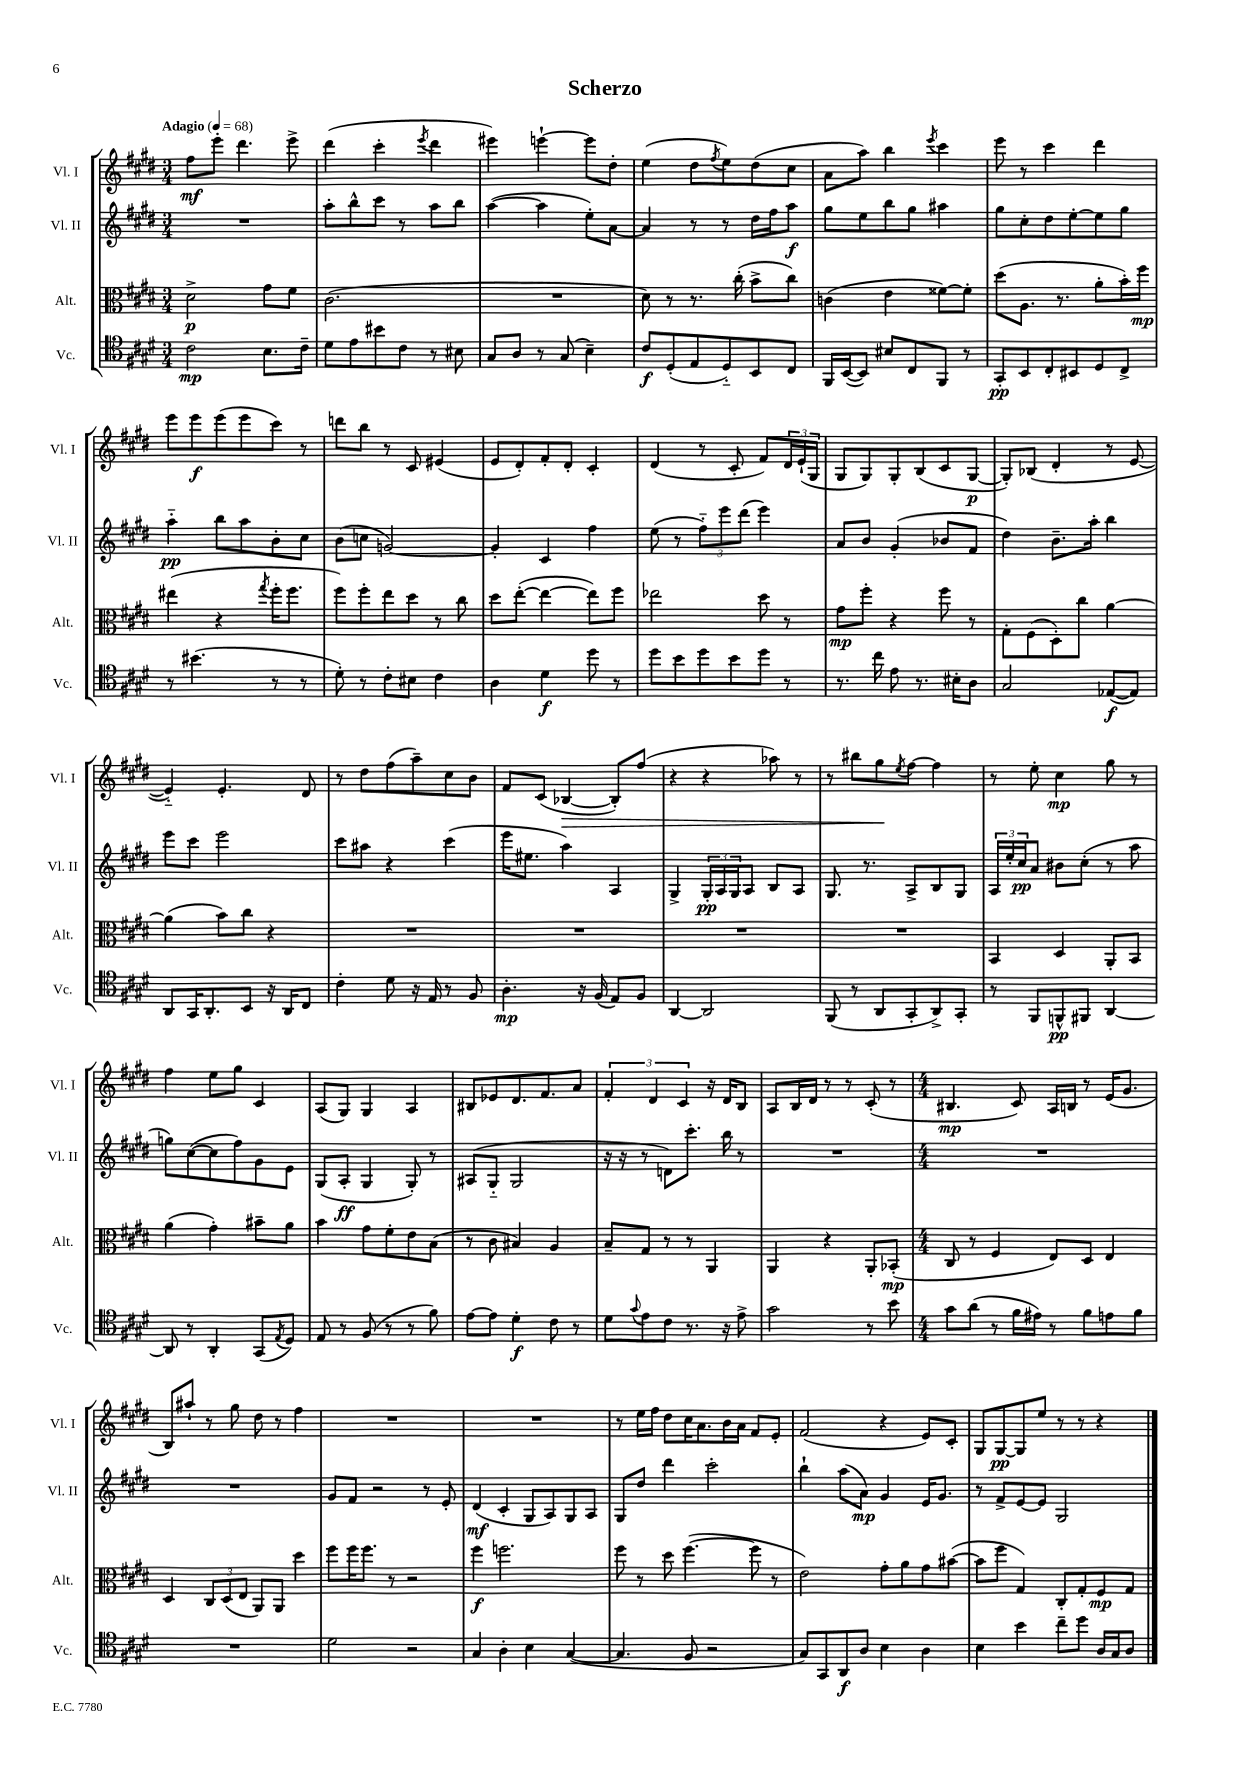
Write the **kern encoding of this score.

**kern	**kern	**kern	**kern
*staff4	*staff3	*staff2	*staff1
*clefC4	*clefC3	*clefG2	*clefG2
*k[f#c#g#d#]	*k[f#c#g#d#]	*k[f#c#g#d#]	*k[f#c#g#d#]
*M3/4	*M3/4	*M3/4	*M3/4
*MM68	*MM68	*MM68	*MM68
2c#	2d#^	2.r	8ff#
.	.	.	8eee'
.	.	.	4.ddd#
8.B	8g#	.	.
.	8f#	.	8eee^
16c#~	.	.	.
=	=	=	=
8d#	(2.c#	8aa'	(4ddd#
8e	.	8bb^^	.
8b#	.	8ccc#	4ccc#'
8c#	.	8r	.
.	.	.	8qeee
8r	.	8aa	4ddd#
8B#	.	8bb	.
=	=	=	=
8G#	2.r	([4aa	4eee#)
8A	.	.	.
8r	.	4aa]	[4eee`
(8G#	.	.	.
4B~)	.	8ee')	8eee]
.	.	[8a	8dd#'
=	=	=	=
8c#	8d#)	4a]	(4ee
(8D#'	8r	.	.
8E	8.r	8r	8dd#
.	.	.	8qff#
8D#'~)	.	8r	8ee)
.	(16cc#'	.	.
8BB	8b^	16dd#	(8dd#
.	.	16ff#	.
8C#	8cc#)	8aa	8cc#
=	=	=	=
16FF#	(4c	8gg#	8a
([16BB	.	.	.
8BB])	.	8ee	8aa)
8B#	4e	8bb	4bb
8C#	.	8gg#	.
.	.	.	8qeee
8FF#	[8f##)	4aa#	4ccc#
8r	8f##']	.	.
=	=	=	=
8GG#'	(8dd#	8gg#	8eee
8BB	8.A	8cc#'	8r
8C#'	.	8dd#	4ccc#
.	8.r	.	.
8BB#	.	[8ee'	.
8D#	8a'	8ee]	4ddd#
8C#^	16b')	8gg#	.
.	16ff#	.	.
=	=	=	=
8r	(4ee#	4aa'~	8eee
(4.b#	.	.	8eee
.	4r	8bb	(8eee
.	.	8aa	8eee
.	8qgg#	.	.
8r	16ff#'	8b'	8ccc#)
.	8.ff#	.	.
8r	.	8cc#	8r
=	=	=	=
8d#')	8ff#)	(8b	8ddd
8r	8ff#'	8cc	8bb
8c#'	8ee	[2g)	8r
8B#	8dd#	.	8c#
4c#	8r	.	(4e#
.	8cc#	.	.
=	=	=	=
4A	8dd#	4g']	8e
.	([8ee'	.	8d#')
4d#	4ee_	4c#	8f#'
.	.	.	8d#'
8dd#	8ee])	4ff#	4c#'
8r	8ff#	.	.
=	=	=	=
8dd#	2ee-	(8ee	(4d#
8b	.	8r	.
8dd#	.	12ff#'~)	8r
.	.	12eee	.
8b	.	.	8c#'
.	.	(12ddd#	.
8dd#	8dd#	4eee)	8f#)
8r	8r	.	24d#
.	.	.	(24e`
.	.	.	24G#
=	=	=	=
8.r	8g#	8a	8G#
.	8ff#'	8b	8G#)
16cc#	.	.	.
8e	4r	(4g#'	8G#'
8.r	.	.	(8B
.	8ff#	8b-	8c#
16B#'	.	.	.
8A	8r	8f#	[8G#
=	=	=	=
2G#	8G#'	4dd#)	8G#'])
.	(8F#	.	(8B-
.	8D#')	8.b~	4d#'
.	8cc#	.	.
.	.	16aa'	.
([8E-	[4a	4bb	8r
8E-])	.	.	[8e
=	=	=	=
8AA	(4a]	8eee	4e'~])
16GG#	.	8ccc#	.
8.AA'	.	.	.
.	8b)	2eee	4.e'
8BB	8cc#	.	.
16r	4r	.	.
16AA	.	.	.
8C#	.	.	8d#
=	=	=	=
4c#'	2.r	8ccc#	8r
.	.	8aa#	8dd#
8d#	.	4r	(8ff#
16r	.	.	8aa~)
16E	.	.	.
8r	.	(4ccc#	8cc#
8F#	.	.	8b
=	=	=	=
4.A'	2.r	16eee	8f#
.	.	8.ee#	.
.	.	.	(8c#
.	.	4aa)	[4B-
16r	.	.	.
(16F#	.	.	.
8E)	.	4A	8B-'])
8F#	.	.	(8ff#
=	=	=	=
[4AA	2.r	4G#^	4r
2AA]	.	24G#'	4r
.	.	24A	.
.	.	24G#	.
.	.	8A	.
.	.	8B	8aa-)
.	.	8A	8r
=	=	=	=
(8FF#	2.r	8.G#	8r
8r	.	.	8bb#
.	.	8.r	.
8AA	.	.	8gg#
.	.	.	8qee
8GG#'	.	8A^	[8ff#
8AA^)	.	8B	4ff#]
8GG#'	.	8G#	.
=	=	=	=
8r	4BB	24A	8r
.	.	24ee'	.
.	.	24cc#	.
8FF#	.	8a	8ee'
8FF^^	4D#	8b#	4cc#
8FF#	.	(8cc#'	.
[4AA	8AA'	8r	8gg#
.	8BB	8aa	8r
=	=	=	=
8AA]	(4a	8gg)	4ff#
8r	.	([8cc#	.
4AA'	4g#')	8cc#]	8ee
.	.	8ff#)	8gg#
(8GG#	8b#~	8g#	4c#
8qE	.	.	.
8D#)	8a	8e	.
=	=	=	=
8E	4b	(8G#	(8A
8r	.	8A'	8G#)
(8F#	8g#	4G#	4G#
8r	8f#'	.	.
8r	8e	8G#')	4A
8f#)	(8B	8r	.
=	=	=	=
[8e	8r	(8A#	8B#
8e]	8c#	8G#'~	8e-
4d#'	4B#)	2G#	8.d#
.	.	.	8.f#
8c#	4A	.	.
8r	.	.	8a
=	=	=	=
8d#	8B~	16r	6f#'
.	.	16r	.
8qqg#	.	.	.
8e	8G#	8r	.
.	.	.	6d#
8c#	8r	8d)	.
.	.	.	6c#
8.r	8r	8.ccc#'	.
.	4AA	.	16r
16r	.	16bb	16d#
8e^	.	8r	8B
=	=	=	=
2g#	4AA	2.r	8A
.	.	.	16B
.	.	.	16d#
.	4r	.	8r
.	.	.	8r
8r	8AA'	.	(8c#'
8b	(8BB-'	.	8r
=	=	=	=
*M4/4	*M4/4	*M4/4	*M4/4
8g#	8C#	1r	4.B#
(8a	8r	.	.
8r	4F#	.	.
16f#	.	.	8c#)
16e#)	.	.	.
8r	8E)	.	16A
.	.	.	16B
8f#	8D#	.	8r
8e	4E	.	(16e
.	.	.	8.g#
8f#	.	.	.
=	=	=	=
1r	4D#	1r	8B)
.	.	.	8aa#`
.	12C#	.	8r
.	(12D#	.	.
.	.	.	8gg#
.	12E	.	.
.	8AA)	.	8dd#
.	8AA	.	8r
.	4dd#	.	4ff#
=	=	=	=
2d#	8ff#	8g#	1r
.	16ff#	8f#	.
.	8.ff#	.	.
.	.	2r	.
.	8r	.	.
2r	2r	.	.
.	.	8r	.
.	.	8e'	.
=	=	=	=
4G#	4ff#	(4d#	1r
4A'	2.ff	4c#'	.
4B	.	8G#	.
.	.	8A)	.
([4G#	.	8G#	.
.	.	8A	.
=	=	=	=
4.G#]	8ff#	8G#	8r
.	8r	8dd#	16ee
.	.	.	16ff#
.	8dd#	4ddd#	8dd#
8F#	([4.ff#	.	16cc#
.	.	.	8.a
2r	.	2ccc#'	.
.	.	.	16b
.	.	.	16a
.	8ff#]	.	8f#
.	8r	.	8e'
=	=	=	=
8G#)	2e)	4bb`	(2f#
8GG#	.	.	.
8AA	.	(8aa	.
8A	.	8a)	.
4B	8g#'	4g#	4r
.	8a	.	.
4A	8g#	16e	8e)
.	.	8.g#	.
.	([8b#	.	8c#'
=	=	=	=
4B	8b#]	8r	8G#
.	8ff#	8f#^	[8G#
4b	4G#)	[8e	8G#]
.	.	8e]	8ee
8cc#~	8C#'	2G#	8r
8dd#	8G#'	.	8r
16A	8F#	.	4r
16G#	.	.	.
8A	8G#	.	.
==	==	==	==
*-	*-	*-	*-
